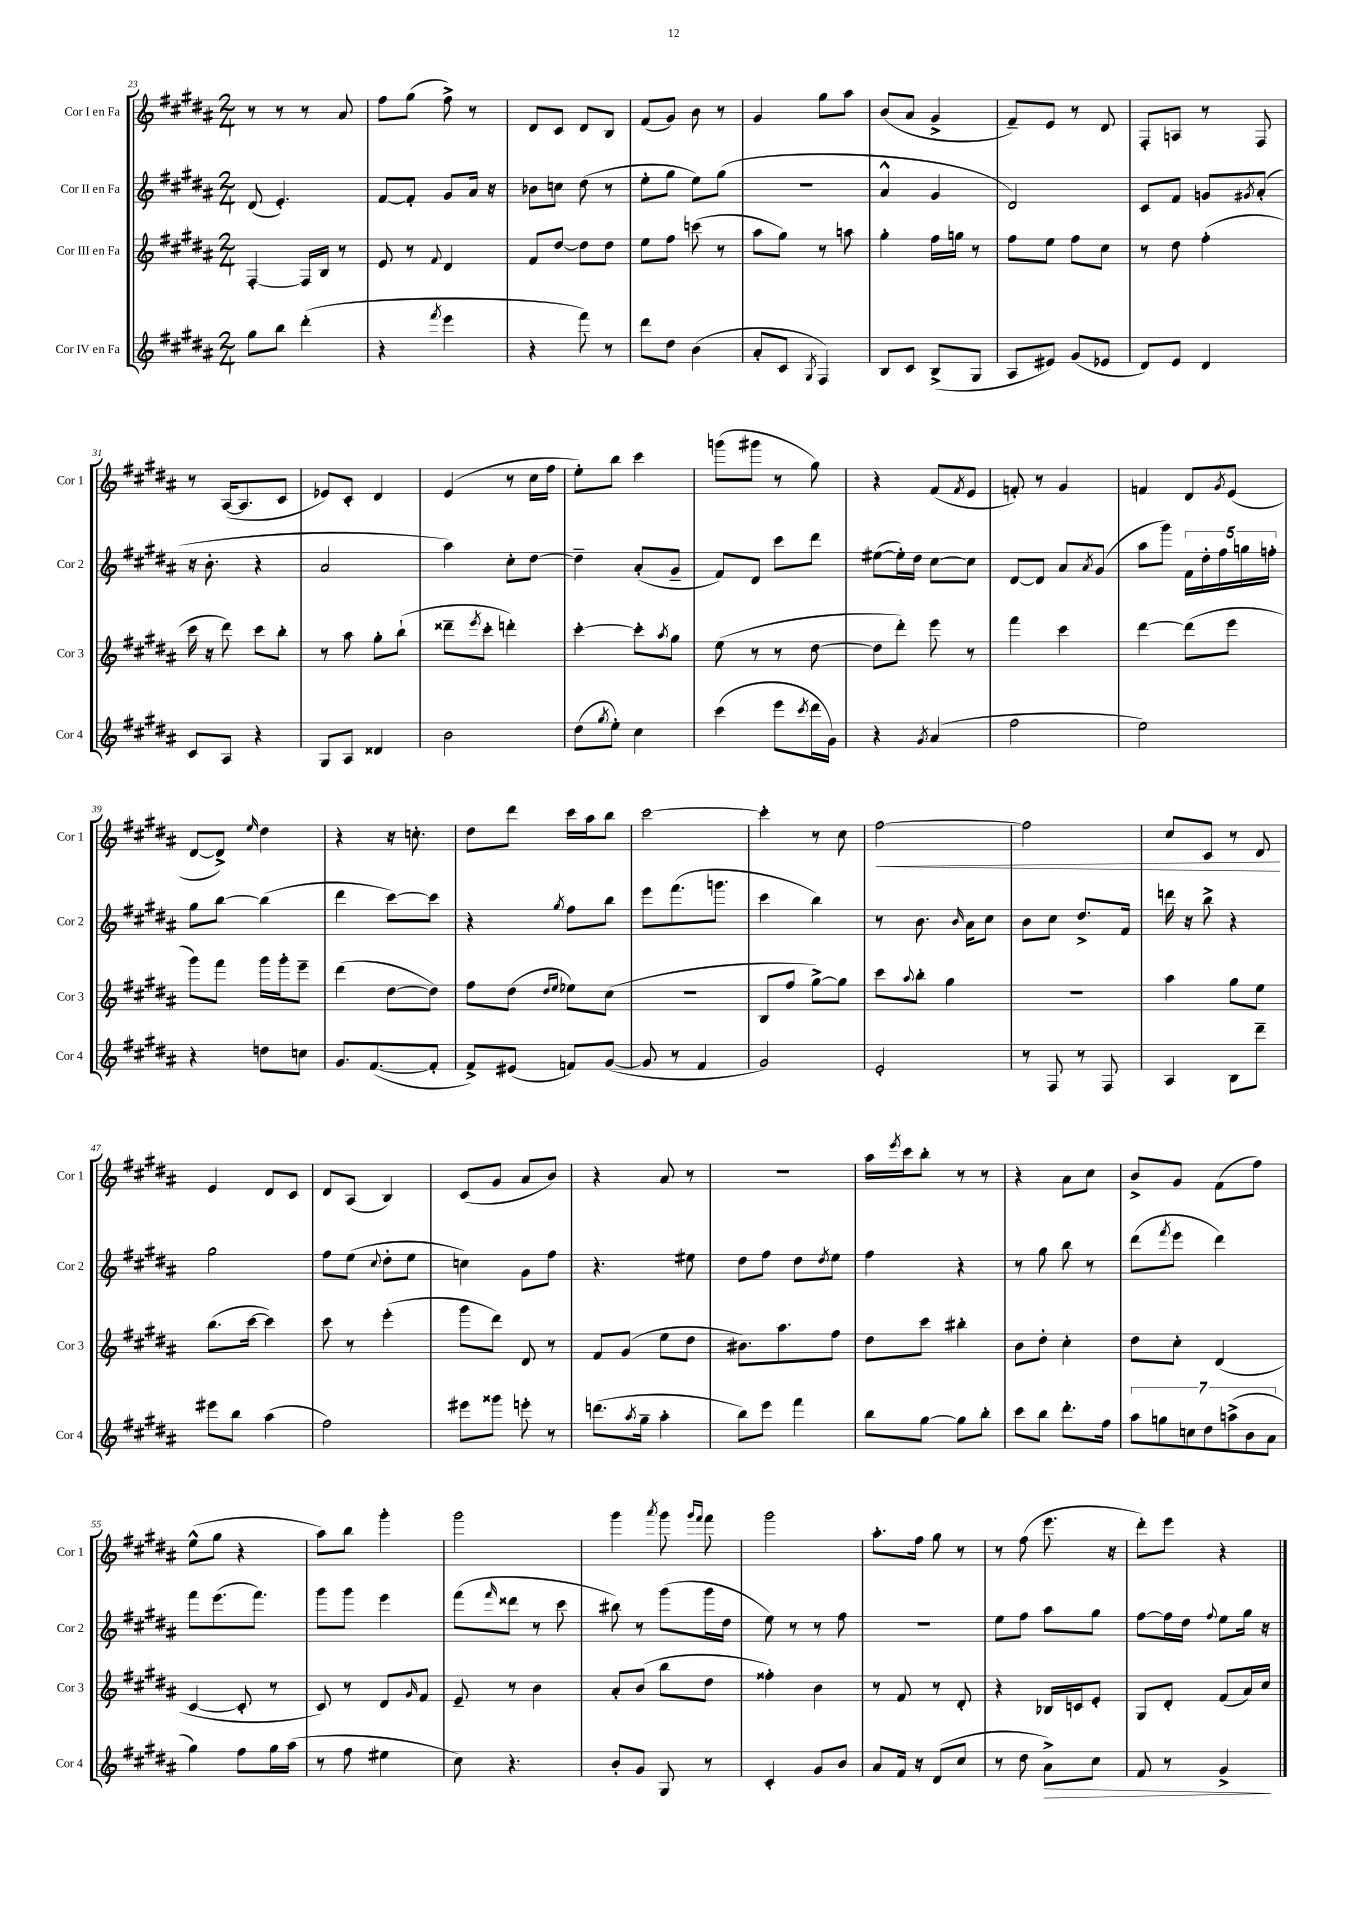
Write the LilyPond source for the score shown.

<<
\new StaffGroup <<
\new Staff = "s0" \with { instrumentName = "Cor I en Fa" shortInstrumentName = "Cor 1" } {
    \clef treble \key b \major \numericTimeSignature \time 2/4
    r8 r8 r8 ais'8 |
    fis''8 gis''8( fis''8->) r8 |
    dis'8 cis'8 dis'8 b8 |
    fis'8( gis'8) b'8 r8 |
    gis'4 gis''8 ais''8 |
    b'8( ais'8 gis'4-> |
    fis'8--) e'8 r8 dis'8 |
    fis8-. a8 r8 fis8 |
    r8 ais16~( ais8. cis'8 |
    ees'8) cis'8-. dis'4 |
    e'4( r8 cis''16 fis''16 |
    e''8-.) b''8 cis'''4 |
    g'''8( gis'''8 r8 gis''8) |
    r4 fis'8( \acciaccatura { fis'8 } e'8 |
    f'8-.) r8 gis'4 |
    f'4 dis'8 \acciaccatura { gis'8 } e'8( |
    dis'8~ dis'8->) \grace { e''16 } dis''4 |
    r4 r16 c''8.-. |
    dis''8 dis'''8 cis'''16 ais''16 b''8 |
    cis'''2~ |
    cis'''4-. r8 cis''8 |
    fis''2~\< |
    fis''2 |
    cis''8 cis'8 r8 dis'8\! |
    e'4 dis'8 cis'8 |
    dis'8 ais8( b4) |
    cis'8( gis'8 ais'8 b'8) |
    r4 ais'8 r8 |
    R2 |
    ais''16 \acciaccatura { e'''8 } cis'''16 b''8-. r8 r8 |
    r4 ais'8 cis''8 |
    b'8-> gis'8 fis'8( fis''8) |
    e''8-^( gis''8 r4 |
    ais''8) b''8 gis'''4-. |
    gis'''2 |
    gis'''4 \acciaccatura { ais'''8 } gis'''8 \grace { gis'''16 fis'''16 } fis'''8 |
    gis'''2 |
    ais''8.-. fis''16 gis''8 r8 |
    r8 fis''8( e'''8. r16 |
    dis'''8-.) e'''8 r4 \bar "|." |
}
\new Staff = "s1" \with { instrumentName = "Cor II en Fa" shortInstrumentName = "Cor 2" } {
    \clef treble \key b \major \numericTimeSignature \time 2/4
    dis'8( e'4.-.) |
    fis'8~ fis'8-. gis'8 ais'16 r16 |
    bes'8 c''8 dis''8( r8 |
    e''8-. gis''8 e''8) gis''8( |
    R2 |
    ais'4-^ gis'4 |
    dis'2) |
    cis'8 fis'8 g'8 \acciaccatura { gis'8 } ais'8-.( |
    r16 b'8.-. r4 |
    ais'2 |
    ais''4) cis''8-. dis''8~ |
    dis''4-- ais'8-.( gis'8-- |
    fis'8) dis'8 cis'''8 dis'''8 |
    eis''8~( eis''16-.) dis''16 cis''8~ cis''8 |
    dis'8~ dis'8 ais'8 \acciaccatura { ais'8 } gis'8( |
    ais''8 gis'''8) \tuplet 5/4 { fis'16 dis''16-. fis''16 g''16 f''16-. } |
    gis''8 b''8~ b''4( |
    dis'''4 cis'''8~) cis'''8 |
    r4 \acciaccatura { gis''8 } fis''8 b''8 |
    e'''8 fis'''8.( g'''8. |
    cis'''4 b''4) |
    r8 b'8. \grace { b'16 } ais'16 cis''8 |
    b'8 cis''8 dis''8.-> fis'16 |
    d'''16 r16 b''8-> r4 |
    gis''2 |
    fis''8 e''8( \appoggiatura { cis''8 } dis''8-. e''8 |
    c''4) gis'8 fis''8 |
    r4. eis''8 |
    dis''8 fis''8 dis''8 \acciaccatura { dis''8 } e''8 |
    fis''4 r4 |
    r8 gis''8 b''8 r8 |
    dis'''8( \acciaccatura { fis'''8 } e'''8 dis'''4) |
    fis'''8 e'''8.( fis'''8.) |
    gis'''8 gis'''8 e'''4 |
    fis'''8( \grace { fis'''16 } disis'''8 r8 cis'''8 |
    bis''8) r8 gis'''8( gis'''16 dis''16 |
    e''8) r8 r8 fis''8 |
    R2 |
    e''8 fis''8 ais''8 gis''8 |
    fis''8~ fis''16 dis''16 \appoggiatura { fis''8 } e''8 gis''16 r16 \bar "|." |
}
\new Staff = "s2" \with { instrumentName = "Cor III en Fa" shortInstrumentName = "Cor 3" } {
    \clef treble \key b \major \numericTimeSignature \time 2/4
    fis4~-. fis16 b16 r8 |
    e'8 r8 \appoggiatura { fis'8 } dis'4 |
    fis'8 dis''8~ dis''8 dis''8 |
    e''8 fis''8 c'''8( r8 |
    ais''8 gis''8) r8 a''8 |
    gis''4-. fis''16 g''16 r8 |
    fis''8 e''8 fis''8 cis''8 |
    r8 dis''8 fis''4-.( |
    cis'''16 r16 dis'''8) cis'''8 b''8-. |
    r8 ais''8 gis''8-. b''8-!( |
    disis'''8-- \acciaccatura { e'''8 } cis'''8-. d'''4-.) |
    cis'''4~-. cis'''8-. \acciaccatura { ais''8 } gis''8 |
    e''8( r8 r8 dis''8~ |
    dis''8 dis'''8-.) e'''8 r8 |
    fis'''4 cis'''4 |
    dis'''4~ dis'''8( e'''8 |
    gis'''8) fis'''8 gis'''16 gis'''16-. e'''8-- |
    dis'''4( dis''8~ dis''8) |
    fis''8 dis''8( \grace { dis''16 e''16 } ees''8) cis''8( |
    R2 |
    b8 fis''8 gis''8~->) gis''8 |
    cis'''8 \appoggiatura { ais''8 } b''8-. gis''4 |
    r2 |
    ais''4 gis''8 e''8 |
    b''8.( cis'''16~ cis'''4) |
    cis'''8 r8 e'''4-.( |
    gis'''8 dis'''8) dis'8 r8 |
    fis'8 gis'8( e''8 dis''8 |
    bis'8.) ais''8. fis''8 |
    dis''8 cis'''8 bis''4-. |
    b'8 dis''8-. cis''4-. |
    dis''8 cis''8-. dis'4( |
    cis'4~ cis'8-. r8 |
    cis'8) r8 dis'8 \grace { gis'16 } fis'8 |
    e'8-- r8 b'4 |
    ais'8-. b'8( b''8 dis''8 |
    fisis''4-.) b'4 |
    r8 fis'8 r8 dis'8-. |
    r4 bes16 c'16 e'8-. |
    gis8 dis'8-. fis'8( ais'16) cis''16 \bar "|." |
}
\new Staff = "s3" \with { instrumentName = "Cor IV en Fa" shortInstrumentName = "Cor 4" } {
    \clef treble \key b \major \numericTimeSignature \time 2/4
    gis''8 b''8 dis'''4-.( |
    r4 \acciaccatura { fis'''8 } e'''4 |
    r4 fis'''8) r8 |
    dis'''8 dis''8 b'4( |
    ais'8-. cis'8 \acciaccatura { gis8 } fis4) |
    b8 cis'8 b8->( gis8 |
    ais8 eis'8) gis'8( ees'8 |
    dis'8) e'8 dis'4 |
    cis'8 ais8 r4 |
    gis8 ais8 disis'4 |
    b'2 |
    dis''8( \acciaccatura { gis''8 } e''8-.) cis''4 |
    cis'''4( e'''8 \acciaccatura { cis'''8 } dis'''16 gis'16) |
    r4 \acciaccatura { gis'8 } ais'4( |
    fis''2 |
    e''2) |
    r4 d''8 c''8 |
    gis'8. fis'8.~( fis'8-. |
    fis'8->) eis'8( f'8) gis'8~( |
    gis'8 r8 fis'4 |
    gis'2) |
    e'2-. |
    r8 fis8 r8 fis8 |
    ais4 b8 dis'''8-- |
    eis'''8 b''8 ais''4( |
    fis''2) |
    eis'''8 gisis'''8 e'''8-. r8 |
    d'''8.( \acciaccatura { ais''8 } gis''16-- ais''4-. |
    b''8) e'''8 fis'''4 |
    b''8 gis''8~ gis''8 b''8-. |
    cis'''8 b''8 dis'''8.-. fis''16 |
    \tuplet 7/4 { ais''8 g''8 c''8 dis''8 a''8->( b'8 ais'8 } |
    gis''4) fis''8 gis''16 ais''16( |
    r8 fis''8 eis''4 |
    cis''8) r4. |
    b'8-. gis'8 gis8 r8 |
    cis'4-. gis'8 b'8 |
    ais'8 fis'16 r16 dis'8( cis''8 |
    r8 dis''8 ais'8->\>) cis''8 |
    fis'8 r8 gis'4->\! \bar "|." |
}
>>
>>
\layout { \context { \Score currentBarNumber = #23 } }
